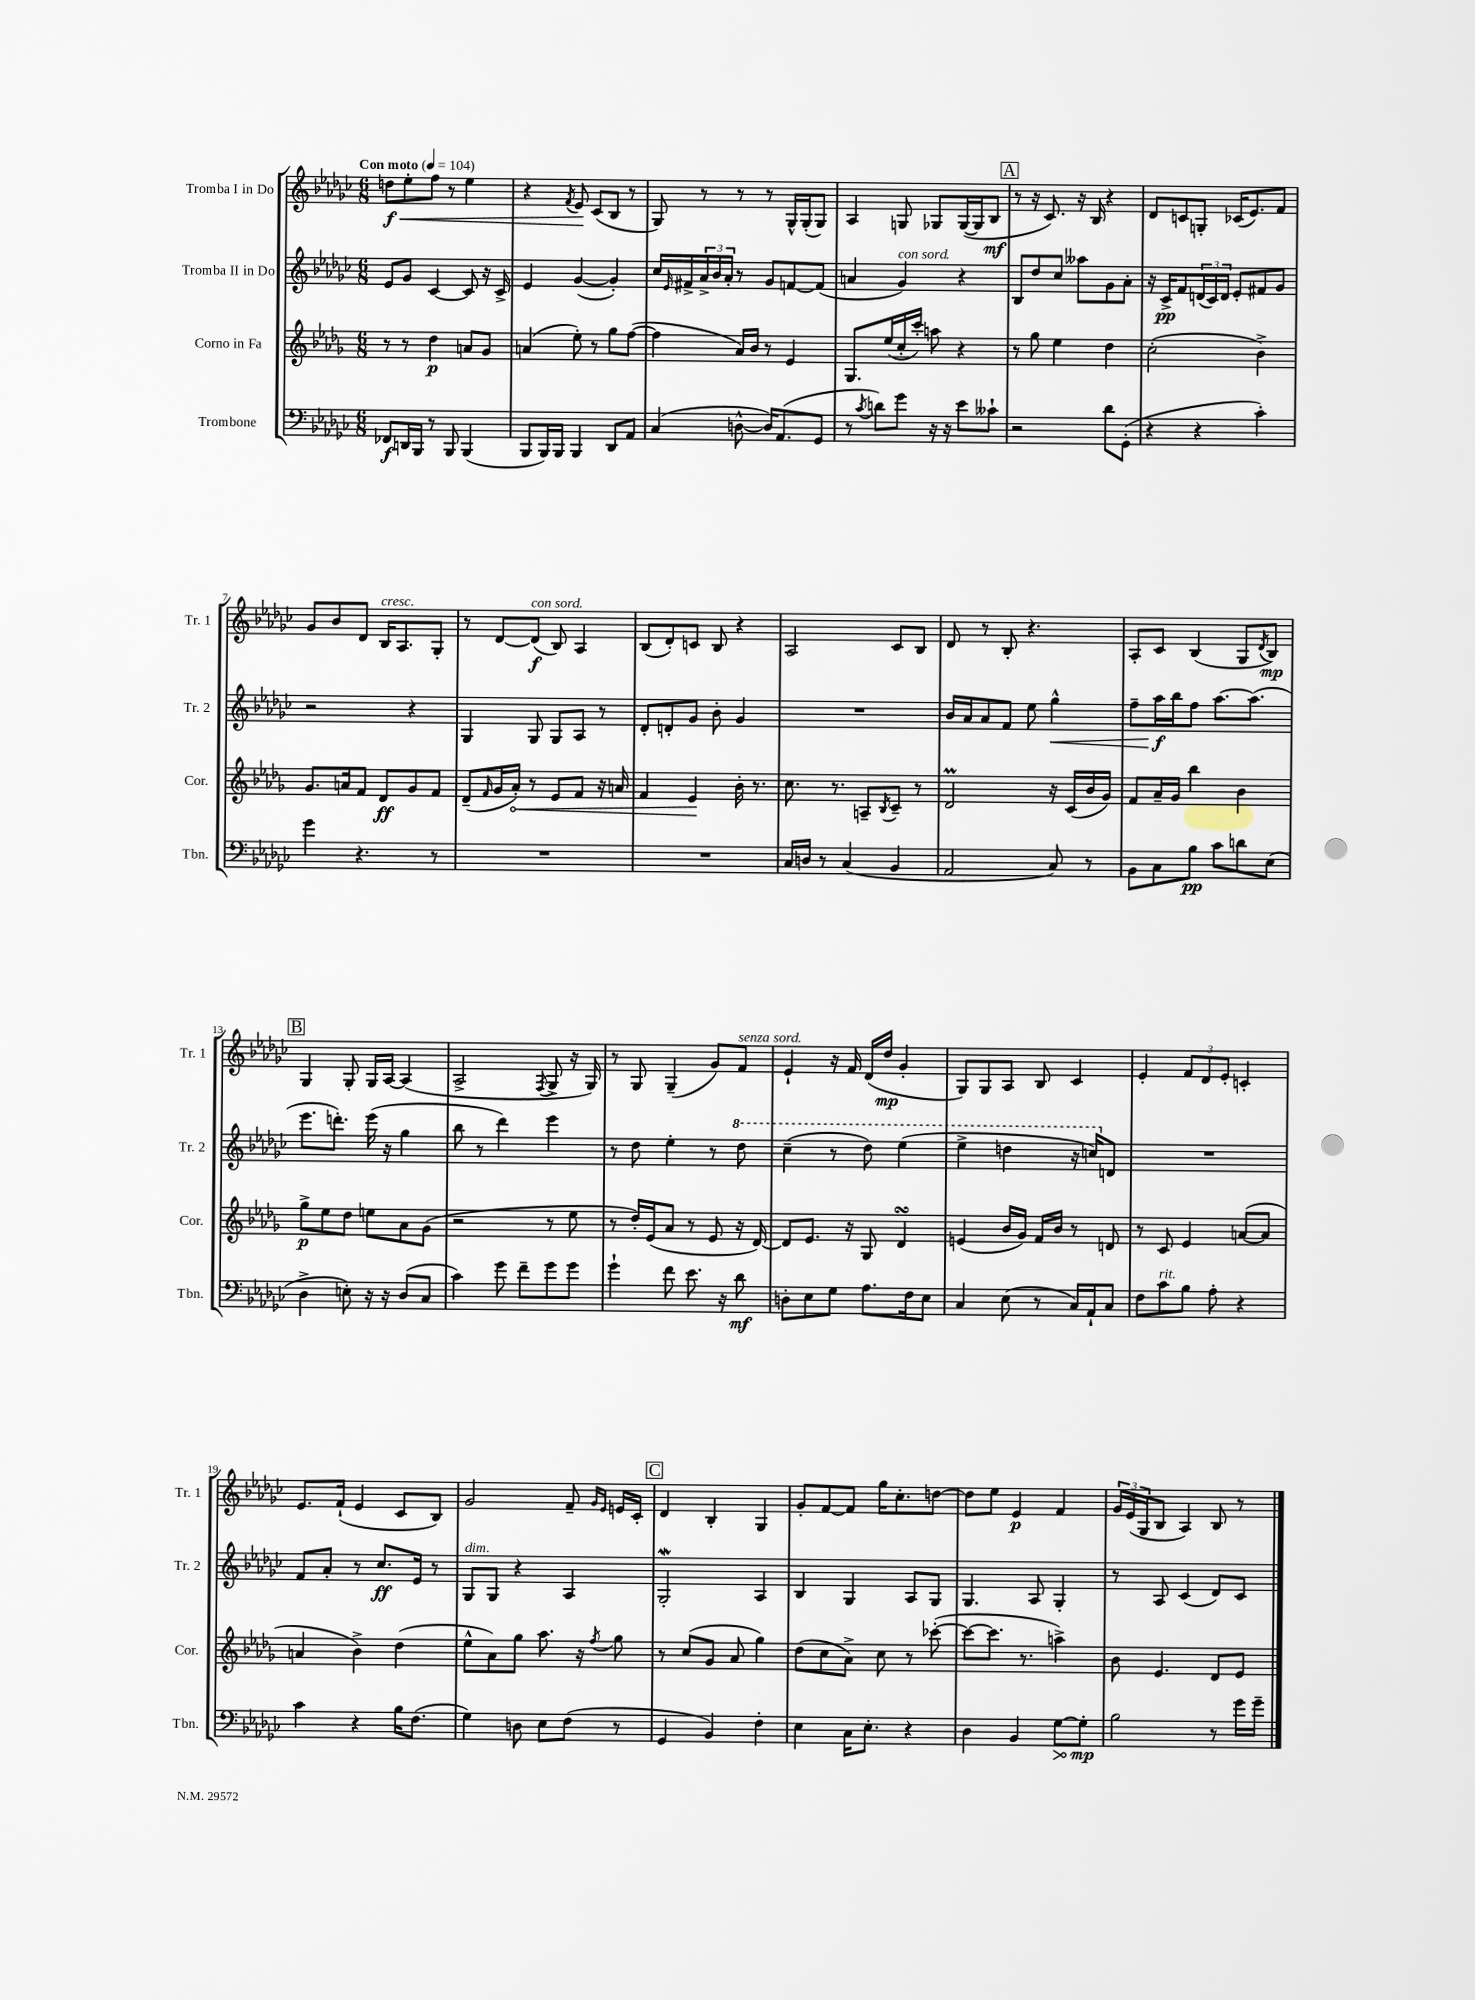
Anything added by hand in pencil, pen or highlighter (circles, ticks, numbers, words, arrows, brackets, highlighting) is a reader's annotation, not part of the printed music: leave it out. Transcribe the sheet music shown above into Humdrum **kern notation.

**kern	**dynam	**kern	**dynam	**kern	**dynam	**kern	**dynam
*part4	*part4	*part3	*part3	*part2	*part2	*part1	*part1
*staff4	*staff4	*staff3	*staff3	*staff2	*staff2	*staff1	*staff1
*I"Trombone	*	*I"Corno in Fa	*	*I"Tromba II in Do	*	*I"Tromba I in Do	*
*I'Tbn.	*	*I'Cor.	*	*I'Tr. 2	*	*I'Tr. 1	*
*clefF4	*	*clefG2	*	*clefG2	*	*clefG2	*
*k[b-e-a-d-g-c-]	*	*k[b-e-a-d-g-]	*	*k[b-e-a-d-g-c-]	*	*k[b-e-a-d-g-c-]	*
*M6/8	*	*M6/8	*	*M6/8	*	*M6/8	*
*MM104	*	*MM104	*	*MM104	*	*MM104	*
=1	=1	=1	=1	=1	=1	=1	=1
!	!	!	!	!	!	!LO:TX:a:B:t=Con moto	!
!	!	!	!	!	!	!	!LO:HP:b
8FF-X/L	f	8r	.	8e-/L	.	8ddn\L	< f
16DDn/L	.	8r	.	8g-/J	.	8ee-'\	.
16BBB-/JJ	.	.	.	.	.	.	.
8r	.	4dd-\	p	[4c-/	.	8ff\J	.
8BBB-/	.	.	.	.	.	8r	.
(4BBB-/	.	8an/L	.	8c-/]	.	4ee-\	.
.	.	8g-/J	.	16r	.	.	.
.	.	.	.	16c-^/	.	.	.
=2	=2	=2	=2	=2	=2	=2	=2
8BBB-/L	.	(4an/	.	4e-/	.	4r	.
16BBB-/L)	.	.	.	.	.	.	.
16BBB-/JJ	.	.	.	.	.	.	.
.	.	.	.	.	.	8qf/	.
4BBB-/	.	8ee-'\)	.	([4g-/	.	8e-/	.
.	.	8r	.	.	.	(8c-/L	[
8DD-/L	.	8gg-\L	.	4g-'/])	.	8B-/J	.
8AA-/J	.	([8ff\J	.	.	.	8r	.
=3	=3	=3	=3	=3	=3	=3	=3
(4C-/	.	4ff\]	.	16cc-/LL	.	8G-/)	.
.	.	.	.	16qqe-/	.	.	.
.	.	.	.	16f#X^/	.	.	.
.	.	.	.	24a-^/	.	8r	.
.	.	.	.	24b-/	.	.	.
.	.	.	.	24a-'/JJ	.	.	.
[8Dn^^\	.	16a-/LL)	.	8r	.	8r	.
.	.	16b-/JJ	.	.	.	.	.
16D/KL])	.	8r	.	8g-/L	.	8r	.
(8.AA-/	.	.	.	.	.	.	.
.	.	4e-/	.	[8fn/	.	16G-^^/LL	.
.	.	.	.	.	.	(16G-'/J	.
8GG-/J	.	.	.	(8f/J]	.	8G-/J)	.
=4	=4	=4	=4	=4	=4	=4	=4
8r	.	8.G-/L	.	4an/	.	4A-/	.
8qc-/	.	.	.	.	.	.	.
8dn\L)	.	.	.	.	.	.	.
.	.	(16ee-/L	.	.	.	.	.
!	!	!	!	!LO:TX:a:i:t=con sord.	!	!	!
8g-\J	.	16cc'/	.	4g-/)	.	8Gn/	.
.	.	16ccc'/JJ)	.	.	.	.	.
16r	.	8aan\	.	.	.	8G-X/L	.
16r	.	.	.	.	.	.	.
8e-\L	.	4r	.	4r	.	([16G-/L	.
.	.	.	.	.	.	16G-/J]	.
8c--X`\J	.	.	.	.	.	8B-/J	mf
!!LO:REH:place=s1:t=A
=5	=5	=5	=5	=5	=5	=5	=5
2r	.	8r	.	8B-/L	.	8r	.
.	.	8gg-\	.	8dd-/	.	16r	.
.	.	.	.	.	.	8.c-/)	.
.	.	4ee-\	.	8cc-/J	.	.	.
.	.	.	.	8aa--X\L	.	16r	.
.	.	.	.	.	.	16B-/	.
8d-\L	.	4dd-\	.	8g-\	.	4r	.
(8GG-'\J	.	.	.	8a-'\J	.	.	.
=6	=6	=6	=6	=6	=6	=6	=6
4r	.	(2cc'\	.	16r	.	8d-/L	.
.	.	.	.	16c-^/KL	pp	.	.
.	.	.	.	8f/	.	8cn/	.
4r	.	.	.	(24dn/L	.	8Gn'/J	.
.	.	.	.	24c-/)	.	.	.
.	.	.	.	24d/JJ	.	.	.
.	.	.	.	8e-'/L	.	(16c-X/KL	.
.	.	.	.	.	.	8.e-/)	.
4c-'\)	.	4b-^\)	.	8f#X/	.	.	.
.	.	.	.	8g-/J	.	8f/J	.
!!LO:LB:g=z
=7	=7	=7	=7	=7	=7	=7	=7
4g-\	.	8.g-/L	.	2r	.	8g-/L	.
.	.	.	.	.	.	8b-/	.
.	.	16an/k	.	.	.	.	.
4.r	.	8f/J	.	.	.	8d-/J	.
!	!	!	!	!	!	!LO:TX:a:i:t=cresc.	!
.	.	8d-/L	ff	.	.	16B-/KL	.
.	.	.	.	.	.	8.A-/	.
.	.	8g-/	.	4r	.	.	.
8r	.	8f/J	.	.	.	8G-'/J	.
=8	=8	=8	=8	=8	=8	=8	=8
2.r	.	(8d-~/L	.	4G-/	.	8r	.
.	.	16qqf/	.	.	.	.	.
.	.	16g-/L	.	.	.	[8d-/L	.
!	!	!	!LO:HP:b	!	!	!	!
.	.	16a-'/JJ)	<	.	.	.	.
!	!	!	!	!	!	!LO:TX:a:i:t=con sord.	!
.	.	8r	.	8G-/	.	(8d-/J]	f
.	.	8e-/L	.	8G-/L	.	8B-/)	.
.	.	8f/J	.	8A-/J	.	4A-/	.
.	.	16r	.	8r	.	.	.
.	.	16an/	.	.	.	.	.
=9	=9	=9	=9	=9	=9	=9	=9
2.r	.	4f/	.	8d-'/L	.	(8B-/L	.
.	.	.	.	8dn'/	.	8d-'/)	.
.	.	4e-/	.	8g-/J	.	8cn/J	.
.	.	.	.	8b-'\	.	8B-/	.
.	.	16b-'\	[	4g-/	.	4r	.
.	.	8.r	.	.	.	.	.
=10	=10	=10	=10	=10	=10	=10	=10
16C-/LL	.	8.cc\	.	2.r	.	2A-/	.
16Dn/JJ	.	.	.	.	.	.	.
8r	.	.	.	.	.	.	.
.	.	8.r	.	.	.	.	.
(4C-/	.	.	.	.	.	.	.
.	.	8An~/L	.	.	.	.	.
.	.	8qB-/	.	.	.	.	.
4BB-/	.	8c~/J	.	.	.	8c-/L	.
.	.	8r	.	.	.	8B-/J	.
=11	=11	=11	=11	=11	=11	=11	=11
2AA-/	.	2d-M/	.	16b-/LL	.	8d-/	.
.	.	.	.	16a-/J	.	.	.
.	.	.	.	8a-/	.	8r	.
.	.	.	.	8f/J	.	8B-'/	.
.	.	.	.	8ee-\	.	4.r	.
!	!	!	!	!	!LO:HP:b	!	!
8C-/)	.	16r	.	4gg-^^\	<	.	.
.	.	(16c/LL	.	.	.	.	.
8r	.	16b-/	.	.	.	.	.
.	.	16g-/JJ)	.	.	.	.	.
=12	=12	=12	=12	=12	=12	=12	=12
8BB-\L	.	8f/L	.	8ff~\L	.	8A-'/L	.
8C-\	.	16a-~/L	.	16aa-\L	f	8c-/J	.
.	.	16g-/JJ	.	16bb-\J	[	.	.
8B-\J	pp	4bb-\	.	8ff\J	.	(4B-/	.
8c-\L	.	.	.	[8.aa-\L	.	.	.
8dn\	.	4b-\	.	.	.	8G-/L	.
.	.	.	.	(8.aa-\J]	.	.	.
.	.	.	.	.	.	8qd-/	.
(8E-\J	.	.	.	.	.	8B-/J)	mp
!!LO:LB:g=z
!!LO:REH:place=s1:t=B
=13	=13	=13	=13	=13	=13	=13	=13
4D-^\	.	8gg-^\L	p	8.eee-\L	.	4G-/	.
.	.	8ee-\	.	.	.	.	.
.	.	.	.	8.dddn'\J)	.	.	.
8En'\)	.	8dd-\J	.	.	.	8G-'/	.
16r	.	8een\L	.	(16eee-\	.	16G-/LL	.
16r	.	.	.	16r	.	[16A-/JJ	.
(8D-/L	.	8a-\	.	4gg-\	.	(4A-/]	.
8C-/J	.	(8g-\J	.	.	.	.	.
=14	=14	=14	=14	=14	=14	=14	=14
4c-\)	.	2r	.	8bb-\	.	2A-^/	.
.	.	.	.	8r	.	.	.
8g-\	.	.	.	4ddd-\)	.	.	.
8f~\L	.	.	.	.	.	.	.
.	.	.	.	.	.	8qF/	.
8g-\	.	8r	.	4eee-\	.	8G-^/	.
8g-\J	.	8ee-\	.	.	.	16r	.
.	.	.	.	.	.	16G-/)	.
=15	=15	=15	=15	=15	=15	=15	=15
4g-`\	.	8r	.	8r	.	8r	.
.	.	16dd-'/LL)	.	8dd-\	.	8G-/	.
.	.	(16e-/J	.	.	.	.	.
8f\	.	8a-/J	.	4ee-'\	.	(4G-~/	.
8.e-\	.	8r	.	.	.	.	.
.	.	8e-/	.	8r	.	8g-/L)	.
16r	.	.	.	.	.	.	.
*	*	*	*	*8va	*	*	*
!	!	!	!	!	!	!LO:TX:a:i:t=senza sord.	!
8d-\	mf	16r	.	8ddd-\	.	8f/J	.
.	.	[16d-/)	.	.	.	.	.
=16	=16	=16	=16	=16	=16	=16	=16
8Dn'\L	.	8d-/L]	.	(4ccc-~\	.	4e-`/	.
8E-\	.	8.e-/J	.	.	.	.	.
8G-\J	.	.	.	8r	.	16r	.
.	.	16r	.	.	.	16f/	.
8.A-\L	.	8G-/	.	8ddd-\)	.	(16d-/LL	.
.	.	.	.	.	.	16dd-/JJ	mp
.	.	4d-sSSs/	.	(4eee-\	.	4g-'/	.
16F\k	.	.	.	.	.	.	.
8E-\J	.	.	.	.	.	.	.
=17	=17	=17	=17	=17	=17	=17	=17
4C-/	.	(4en/	.	4eee-^\	.	8G-/L)	.
.	.	.	.	.	.	8G-/	.
(8E-\	.	16b-/LL	.	4dddn\	.	8A-/J	.
.	.	16g-/JJ)	.	.	.	.	.
8r	.	16f/LL	.	.	.	8B-/	.
.	.	16b-/JJ	.	.	.	.	.
16C-/LL)	.	8r	.	16r	.	4c-/	.
16AA-`/J	.	.	.	16cccn/KL)	.	.	.
*	*	*	*	*X8va	*	*	*
8C-/J	.	8dn/	.	8dn/J	.	.	.
=18	=18	=18	=18	=18	=18	=18	=18
8F\L	.	8r	.	2.r	.	4e-'/	.
!LO:TX:a:i:t=rit.	!	!	!	!	!	!	!
8c-\	.	8c/	.	.	.	.	.
8B-\J	.	4e-/	.	.	.	12f/L	.
.	.	.	.	.	.	12d-/	.
8A-'\	.	.	.	.	.	.	.
.	.	.	.	.	.	12e-'/J	.
4r	.	([8an/L	.	.	.	4cn'/	.
.	.	8a/J]	.	.	.	.	.
!!LO:LB:g=z
=19	=19	=19	=19	=19	=19	=19	=19
4c-\	.	4an/	.	8f/L	.	8.e-/L	.
.	.	.	.	8a-'/J	.	.	.
.	.	.	.	.	.	(16f`/Jk	.
4r	.	4b-^\)	.	8r	.	4e-/	.
.	.	.	.	8.cc-/L	ff	.	.
16B-\KL	.	(4dd-\	.	.	.	8c-/L	.
(8.F\J	.	.	.	16e-/Jk	.	.	.
.	.	.	.	8r	.	8B-/J)	.
=20	=20	=20	=20	=20	=20	=20	=20
!	!	!	!	!LO:TX:a:i:t=dim.	!	!	!
4G-\)	.	8ee-^^\L	.	8G-/L	.	2g-/	.
.	.	8a-\)	.	8G-/J	.	.	.
8Dn\	.	8gg-\J	.	4r	.	.	.
8E-\L	.	8.aa-\	.	.	.	.	.
(8F\J	.	.	.	4A-/	.	8f~/	.
.	.	16r	.	.	.	.	.
.	.	.	.	.	.	16qqg-/LL	.
.	.	8qff/	.	.	.	16qqe-/JJ	.
8r	.	8gg-\	.	.	.	16en/LL	.
.	.	.	.	.	.	16c-'/JJ	.
!!LO:REH:place=s1:t=C
=21	=21	=21	=21	=21	=21	=21	=21
4GG-/	.	8r	.	2G-w'/	.	4d-/	.
.	.	(8cc/L	.	.	.	.	.
4BB-/)	.	8g-/J	.	.	.	4B-'/	.
.	.	8a-/	.	.	.	.	.
4F'\	.	4gg-\)	.	4A-/	.	4G-/	.
=22	=22	=22	=22	=22	=22	=22	=22
4E-\	.	(8dd-\L	.	4B-/	.	8g-'/L	.
.	.	8cc\	.	.	.	[8f/	.
16C-\KL	.	8a-^\J)	.	4G-/	.	8f/J]	.
8.E-'\J	.	.	.	.	.	.	.
.	.	8cc\	.	.	.	16gg-\KL	.
.	.	.	.	.	.	8.cc-'\	.
4r	.	8r	.	8A-/L	.	.	.
.	.	([8ccc-X'\	.	8G-/J	.	[8ddn\J	.
=23	=23	=23	=23	=23	=23	=23	=23
4D-\	.	8ccc-\L_	.	4.G-/	.	8dd\L]	.
.	.	8.ccc-\J]	.	.	.	8ee-\J	.
4BB-/	.	.	.	.	.	4e-/	p
.	.	8.r	.	.	.	.	.
.	.	.	.	8A-/	.	.	.
!	!LO:HP:b	!	!	!	!	!	!
[8G-\L	>	4aan^\)	.	4G-'/	.	4f/	.
8G-'\J]	mp	.	.	.	.	.	.
.	]	.	.	.	.	.	.
=24	=24	=24	=24	=24	=24	=24	=24
2B-\	.	8b-\	.	8r	.	24g-/LL	.
.	.	.	.	.	.	(24e-/	.
.	.	.	.	.	.	24G-/J	.
.	.	4.e-/	.	8A-/	.	8B-/J	.
.	.	.	.	(4c-/	.	4A-/)	.
8r	.	8d-/L	.	8d-/L)	.	8B-/	.
16g-\LL	.	8e-/J	.	8c-/J	.	8r	.
16g-~\JJ	.	.	.	.	.	.	.
==	==	==	==	==	==	==	==
*-	*-	*-	*-	*-	*-	*-	*-
